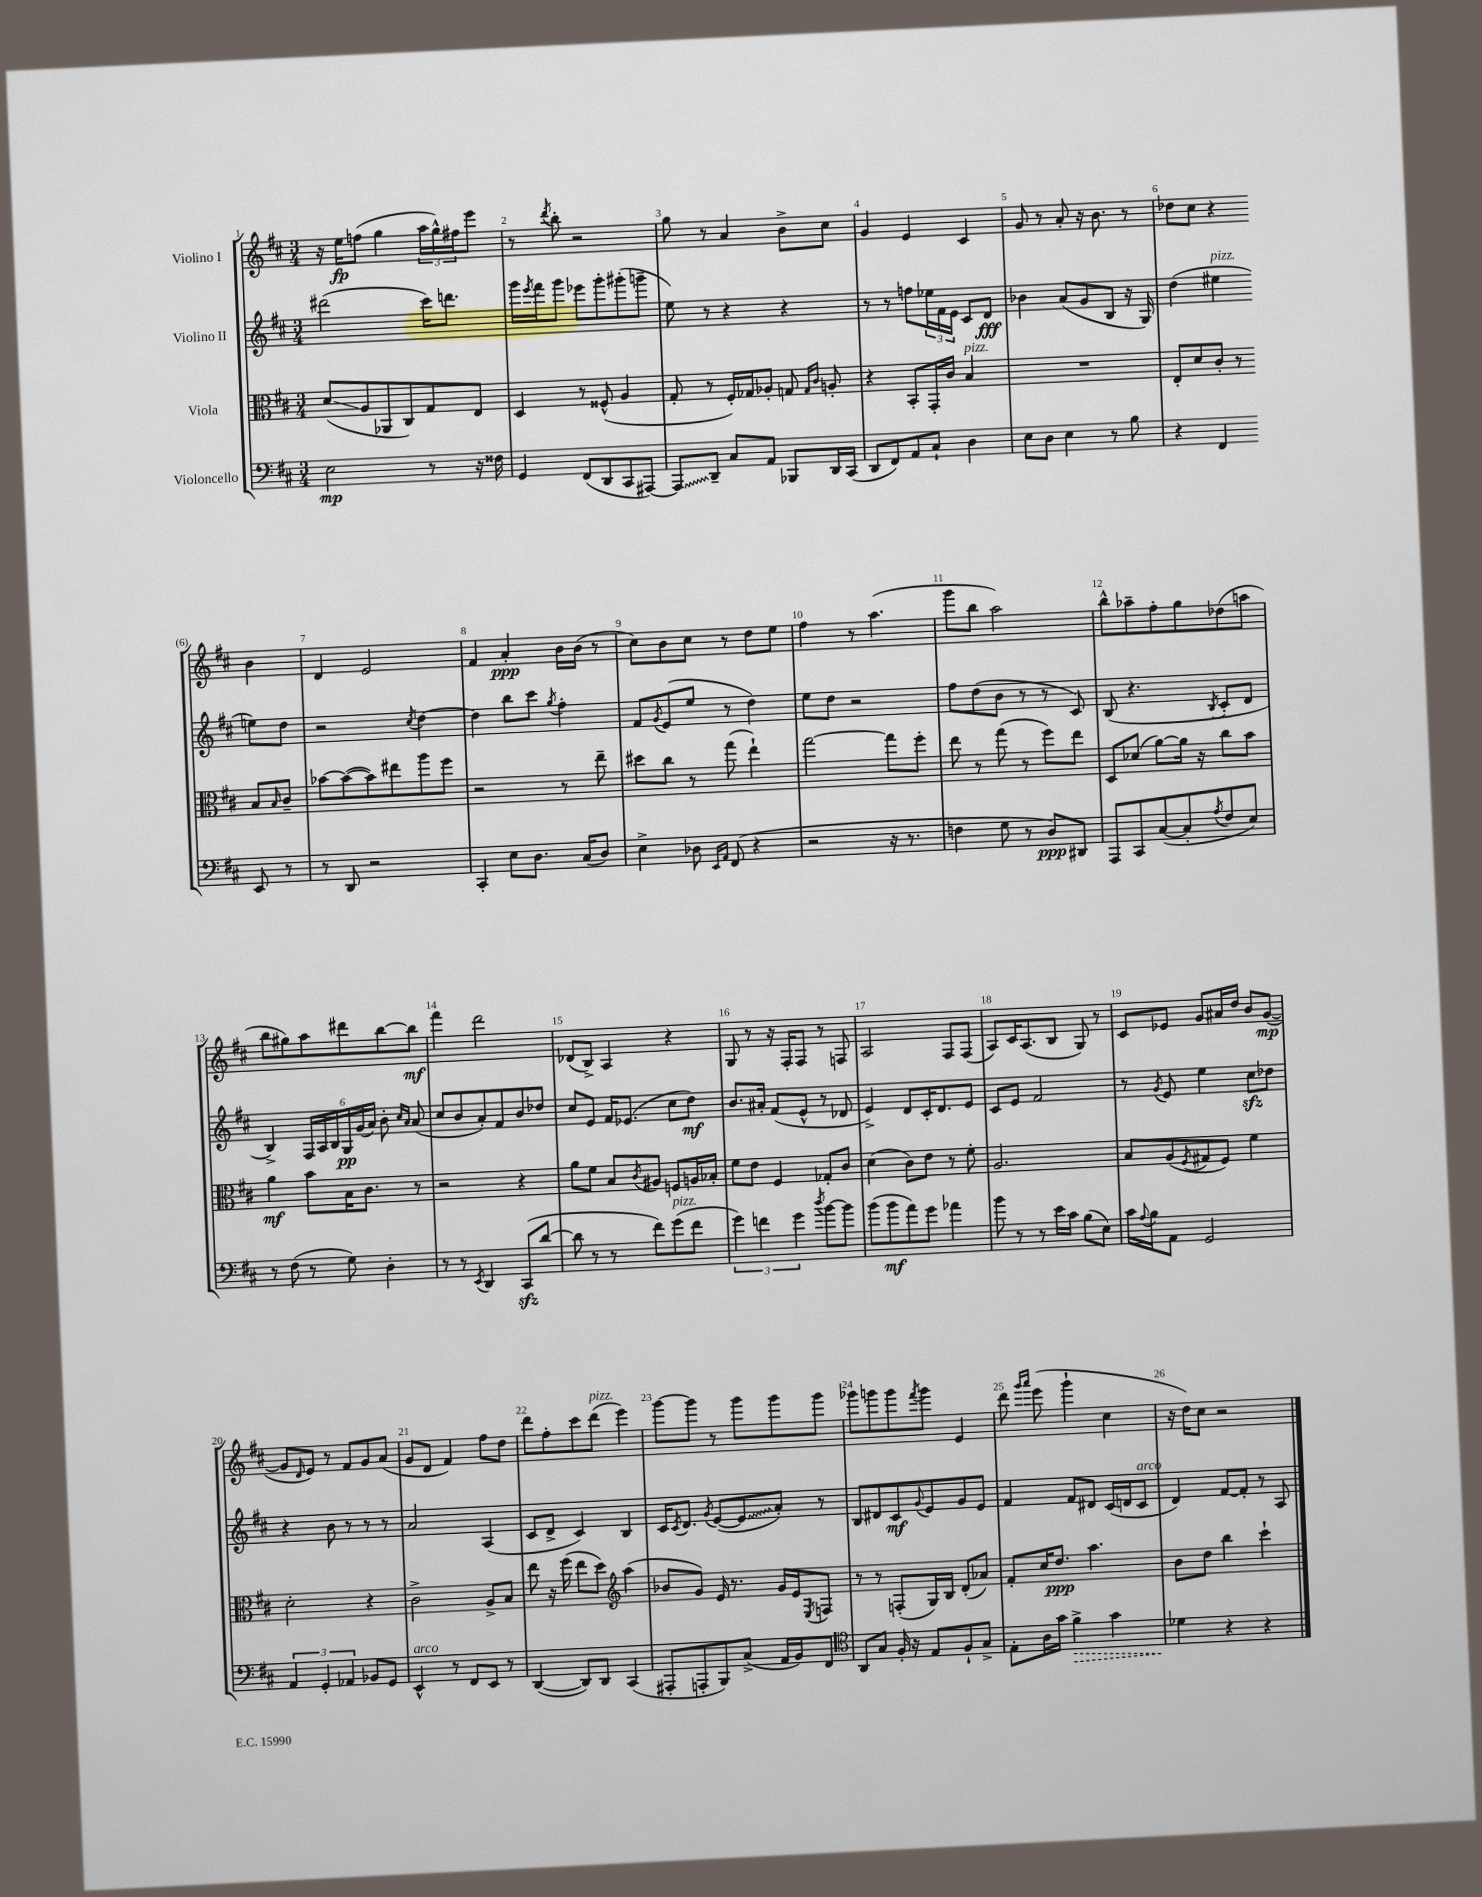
<<
\new StaffGroup <<
\new Staff = "s0" \with { instrumentName = "Violino I" } {
    \clef treble \key d \major \numericTimeSignature \time 3/4
    r16 e''16\fp f''8( g''4 \tuplet 3/2 { a''16 g''16-^) fis''16 } e'''8 |
    r8 \acciaccatura { d'''8 } b''8-. r2 |
    g''8 r8 a'4 b'8-> cis''8 |
    g'4 e'4 cis'4 |
    g'8 r8 a'8-. r16 b'8. r8 |
    des''8 cis''8 r4 b'4 |
    d'4 e'2 |
    fis'4 a'4-.\ppp b'16 b'16( r8 |
    cis''8) b'8 cis''8 r8 d''8 e''8 |
    fis''4 r8 a''4.( |
    g'''8 b''8 a''2) |
    b''8-^ aes''8-- fis''8-. g''8 des''8( a''8 |
    b''8 gis''8) a''8 dis'''8 b''8~ b''8\mf |
    fis'''4 d'''2 |
    des'8( b8->) a4 r4 |
    g8 r8 r16 fis16-. fis8 r8 f8 |
    a2 fis8 fis8( |
    a8) cis'16 a8.( b8 g8) r8 |
    cis'8 ees'8 g'8 ais'16 d''16 b'8 g'8~\mp( |
    g'8 \grace { d'16 } e'8) r8 fis'8 g'8 a'8( |
    g'8 d'8 fis'4) fis''8 d''8 |
    d'''8 fis''8-. cis'''8 d'''8^\markup { \italic "pizz." }( e'''4) |
    g'''8~ g'''8 r8 g'''8 g'''8 g'''8 |
    ges'''8 g'''8 g'''8 \acciaccatura { fis'''8 } g'''8 e'4 |
    d'''8 \grace { g'''16 a'''16 } e'''8( g'''4-! cis''4 |
    r16 d''16) cis''8 r2 \bar "|." |
}
\new Staff = "s1" \with { instrumentName = "Violino II" } {
    \clef treble \key d \major \numericTimeSignature \time 3/4
    dis'''2( cis'''16) d'''8. |
    g'''16 \acciaccatura { e'''8 } fis'''16 g'''8 ees'''8 g'''8-. gis'''8-.( g'''8-- |
    e''8) r8 r4 r4 |
    r8 r8 f''8 \tuplet 3/2 { ees''16 fis'16 e'16 } cis'8 d'8\fff |
    bes'4 a'8( g'8 b8 r16 g16) |
    d''4( eis''4^\markup { \italic "pizz." } e''8) d''8 |
    r2 \acciaccatura { cis''8 } d''4~ |
    d''4 b''8 cis'''8 \acciaccatura { g''8 } fis''4-. |
    fis'8 \acciaccatura { g'8 } e'8( e''8 r8 d''4) |
    e''8 d''8 r2 |
    fis''8 d''8( b'8 r8 r8 cis'8) |
    b8( r4. \acciaccatura { b8 } cis'8-. d'8 |
    b4->) \tuplet 6/4 { fis16 a16 b16 g16\pp g'16( a'16) } b'8-. \grace { cis''16 a'16 } a'8( |
    cis''8 b'8 a'8-.) fis'8 b'8 des''8 |
    cis''8 e'8 fis'16 ees'8.( cis''8 d''8\mf) |
    b'8. ais'16-. fis'8( e'8-^ r8 des'8 |
    e'4->) d'8 cis'16-. d'8. e'8 |
    cis'8 e'8 fis'2 |
    r8 \acciaccatura { g'8 } e'8 e''4 cis''8\sfz des''8 |
    r4 b'8 r8 r8 r8 |
    a'2 a4( |
    cis'8 d'8-> cis'4) b4 |
    cis'16 \acciaccatura { cis'8 } d'8. \acciaccatura { g'8 } e'8~( \once \override Glissando.style = #'zigzag e'8\glissando a'8-.) r8 |
    b8 dis'8 cis'8\mf \appoggiatura { g'8 } e'8 g'8 e'8 |
    fis'4 fis'8 dis'8 cis'16( d'16 cis'8^\markup { \italic "arco" } |
    d'4) fis'8~ fis'8-. r8 a8 \bar "|." |
}
\new Staff = "s2" \with { instrumentName = "Viola" } {
    \clef alto \key d \major \numericTimeSignature \time 3/4
    d'8\glissando( a8 aes,8 cis8) g8 e8 |
    d4 r8 fisis8-^( a4 |
    g8-. r8 fis16-.) ges16 aes8-. g8 \grace { g16 cis'16 } a8-. |
    r4 b,8-. g,16-. cis'16 b4^\markup { \italic "pizz." } |
    R2. |
    e8-. d'8 cis'8-. r8 b8 \grace { b16 } cis'8-- |
    bes'8~ bes'8~( bes'8) eis''8 a''8 fis''8 |
    r2 r8 e''8-- |
    dis''8 cis''8 r8 g''8( e''4-!) |
    g''2~ g''8 fis''8-. |
    e''8 r8 g''8( r8 fis''8) e''8 |
    d8 des'8( a'8~) a'16 r16 cis''8 b'8 |
    a'4\mf b'8 b16 cis'8. r8 |
    r2 r4 |
    a'8 fis'8 b8 \acciaccatura { cis'8 } ais8 f8 a16 bes16-. |
    fis'8 e'8 fis4 ges8-. cis'8 |
    d'4( cis'8) e'8 r8 fis'8-. |
    a2. |
    b8 a8( \acciaccatura { fis8 } gis8 fis8) fis'4 |
    d'2-. r4 |
    cis'2-> a8-> b8 |
    e''8 r16 fis''16( e''8 d''8) \clef treble a''4( |
    bes'8 g'8) e'16 r8. g'16 e'16 \acciaccatura { e8 } f8 |
    r8 r8 f8-.( g16) b16 d'8-.( aes'8) |
    fis'8-. cis''16 d''8.\ppp a''4. |
    b'8 d''8 b''4 cis'''4-! \bar "|." |
}
\new Staff = "s3" \with { instrumentName = "Violoncello" } {
    \clef bass \key d \major \numericTimeSignature \time 3/4
    e2\mp r8 r16 fisis16 |
    g,4 fis,8( d,8 cis,8 ais,,8~) |
    \once \override Glissando.style = #'zigzag ais,,8\glissando d,8-- cis8 a,8 bes,,8 d,16 cis,16( |
    d,8 fis,8) a,8 cis8-! d4 |
    e8 d8 e4 r8 b8 |
    r4 fis,4 e,8 r8 |
    r8 d,8 r2 |
    cis,4-. e8 d8. cis16( d8) |
    e4-> des8 \grace { e,16 a,16 } fis,8( r4 |
    r2 r16 r8. |
    f4 g8 r8 d8\ppp) dis,8 |
    a,,8 cis,8 cis8~( cis8-. \acciaccatura { a8 } fis8 e8) |
    r8 fis8( r8 g8) d4-. |
    r8 r8 \acciaccatura { e,8 } d,4 cis,8\sfz( d'8~ |
    d'8 r8 r8 fis'8) g'8^\markup { \italic "pizz." }( fis'8 |
    \tuplet 3/2 { g'4) f'4 g'4 } \acciaccatura { d''8 } b'8~ b'8 |
    b'8( b'8\mf a'8) g'8 aes'4 |
    b'8 r8 r8 e'16 cis'16 b8( e8) |
    cis'16 \appoggiatura { a8 } b16 a,8 g,2 |
    \tuplet 3/2 { a,4 g,4-. aes,4 } bes,8 g,8 |
    e,4-^^\markup { \italic "arco" } r8 fis,8 e,8 r8 |
    d,4~( d,8) d,8 cis,4( |
    ais,,8-. a,,8-. b,,8) cis8->( a,16 b,16) fis,8 |
    \clef tenor a,8 g8 fis16-. r16 e8 fis8-! g8-> |
    e8-. a16 g'16 \once \override Hairpin.style = #'dashed-line fis'4->\> g'4 |
    des'4\! r4 r4 \bar "|." |
}
>>
>>
\layout { \context { \Score \override BarNumber.break-visibility = ##(#f #t #t) barNumberVisibility = #all-bar-numbers-visible } }
